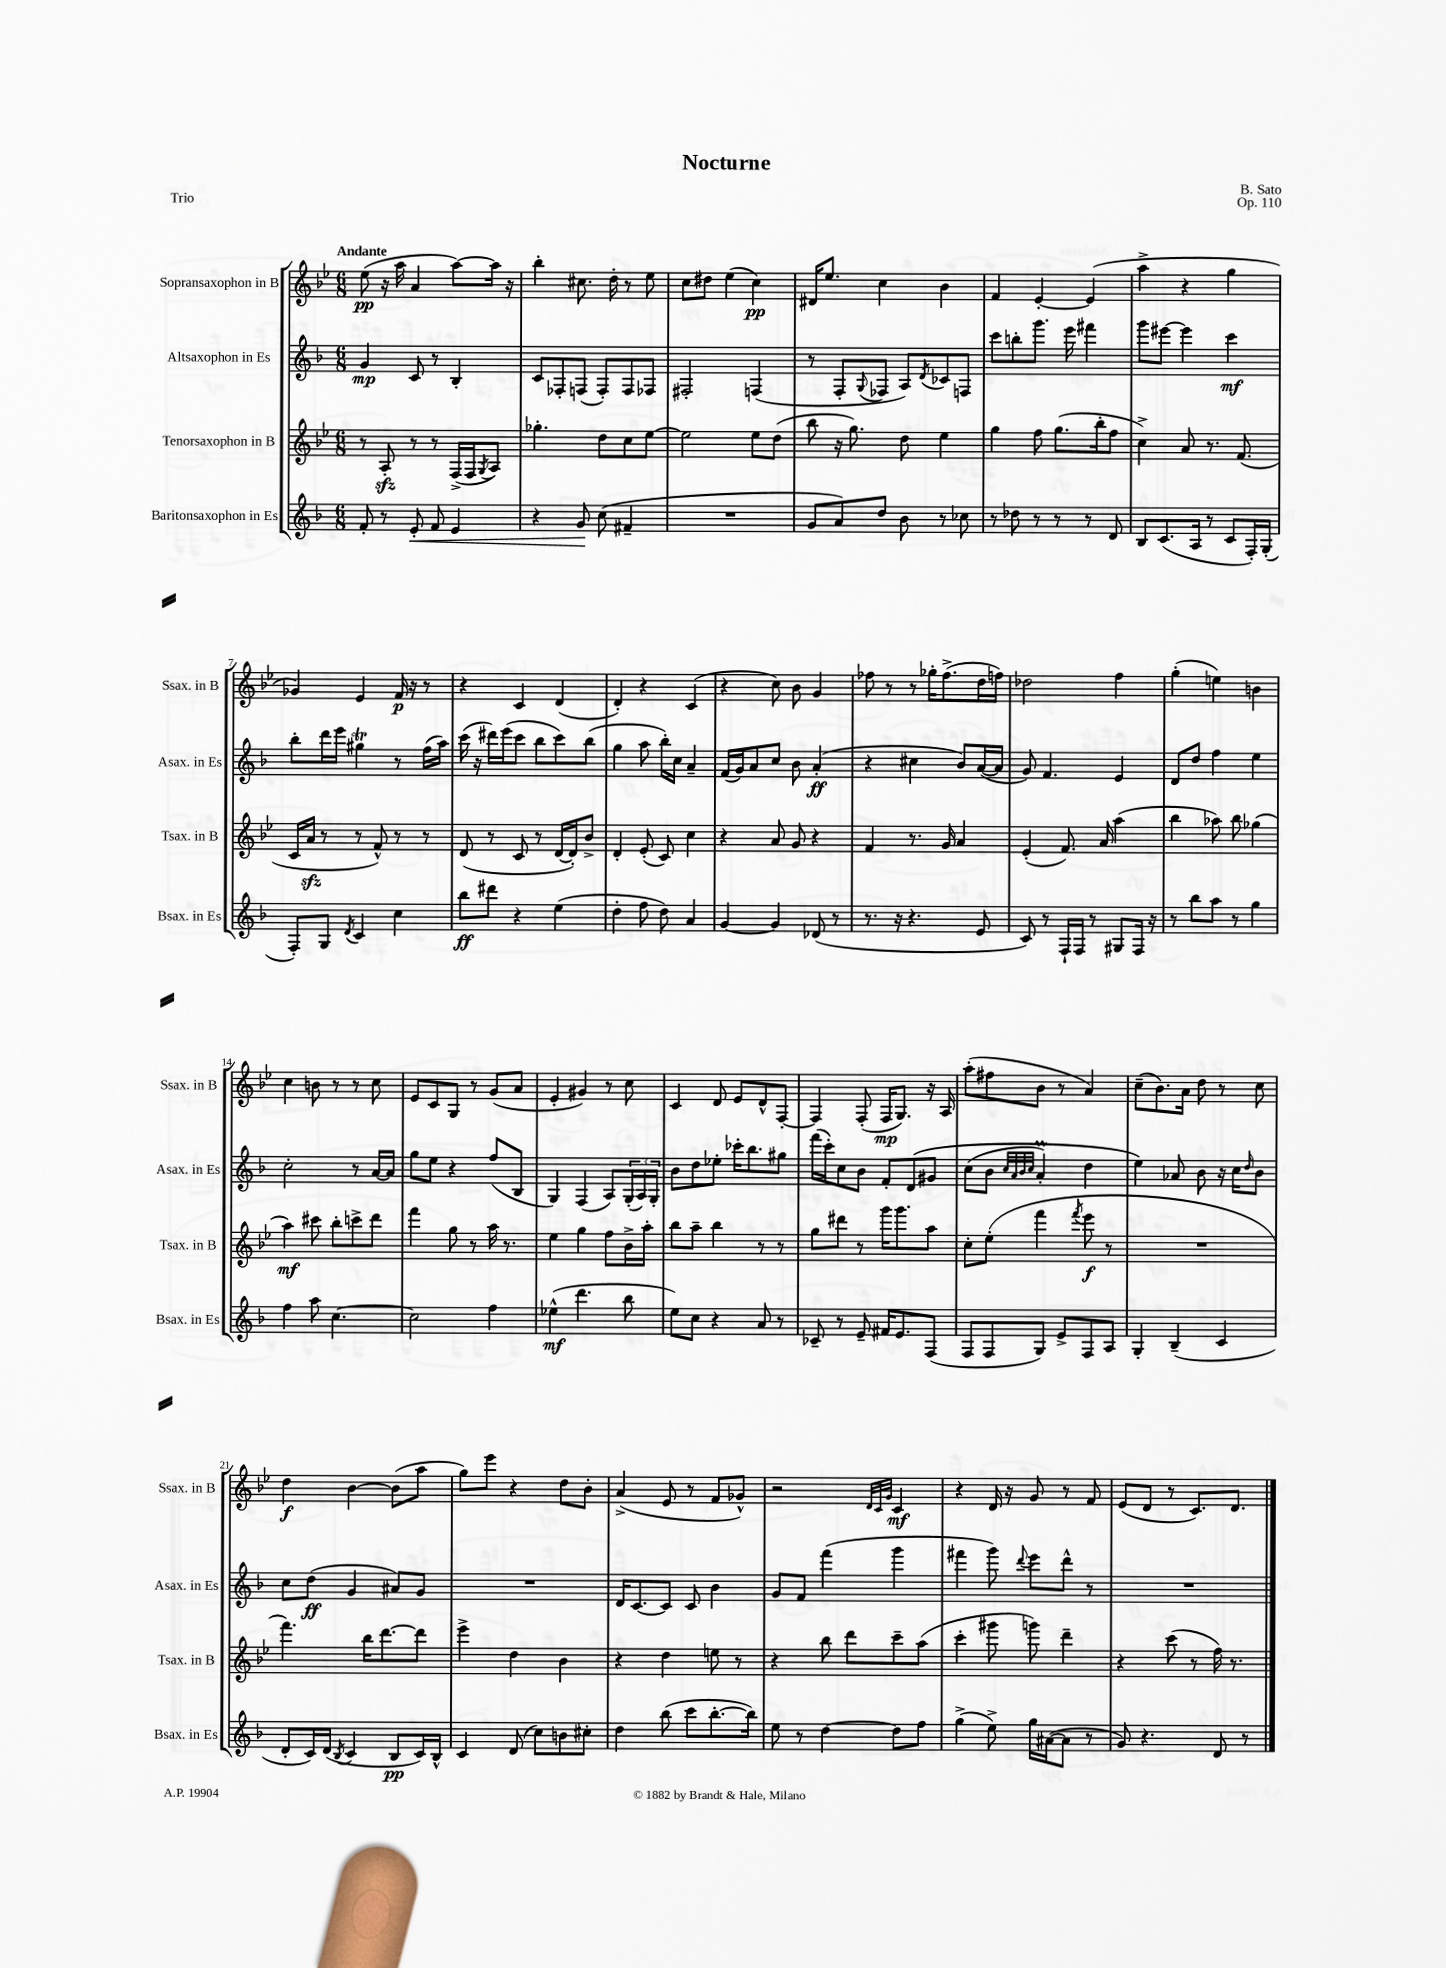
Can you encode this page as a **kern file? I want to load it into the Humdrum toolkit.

**kern	**kern	**kern	**kern
*staff4	*staff3	*staff2	*staff1
*clefG2	*clefG2	*clefG2	*clefG2
*k[b-]	*k[b-e-]	*k[b-]	*k[b-e-]
*M6/8	*M6/8	*M6/8	*M6/8
8f'	8r	4g	(8ee-
8r	8A'	.	16r
.	.	.	16aa
8e'	8r	8c	4a
8f	8r	8r	.
4e	(16F^	4B-'	[8aa)
.	16F	.	.
.	8qG	.	.
.	8A)	.	16aa]
.	.	.	16r
=	=	=	=
4r	4.gg-'	8c	4bb-'
.	.	8F-'	.
8g	.	(8F	8.cc#
(8cc	8dd	8F')	.
.	.	.	16dd'
4f#~	8cc	8F	8r
.	[8ee-	8F-	8ee-
=	=	=	=
2.r	2ee-]	2F#'	8cc
.	.	.	8dd#
.	.	.	(4ee-
.	8ee-	(4F	4cc)
.	(8dd	.	.
=	=	=	=
8g	8bb-	8r	16d#
.	.	.	8.ee-
8a)	16r	8F'	.
.	8.gg)	.	.
.	.	8qqG	.
8dd	.	8F-	4cc
8b-	8dd	8A)	.
.	.	8qd	.
8r	4ee-	8c-	4b-
8cc-	.	8F	.
=	=	=	=
8r	4gg	8ccc	4f
8dd-	.	8bb'	.
8r	8ff	8.ggg	[4e-'
8r	(8.gg	.	.
.	.	16eee	.
8r	.	4fff#	(4e-]
.	16bb-'	.	.
8d	8ff	.	.
=	=	=	=
8B-	4cc^)	8ggg	4aa^
(8.c	.	[8eee#	.
.	8a	4eee#]	4r
16A	.	.	.
8r	8.r	.	.
8c	.	4ccc	4gg
.	(8.f	.	.
16F')	.	.	.
(16G'	.	.	.
=	=	=	=
8F')	16c	8bb-'	4g-)
.	16a	.	.
8G	8r	16ddd	.
.	.	16eee	.
8qd	.	.	.
4c	8r	4gg#	4e-
.	8f^^)	.	.
4cc	8r	8r	16f
.	.	.	16r
.	8r	(16ff	8r
.	.	16aa)	.
=	=	=	=
8bb-	(8d	(16ccc	4r
.	.	16r	.
8ddd#	8r	16ddd#)	.
.	.	(16eee	.
4r	8c	8ccc	4c
.	8r	8bb-	.
(4ee	[16d	8ccc)	(4d
.	16d'])	.	.
.	8b-^	(8bb-	.
=	=	=	=
4dd'	4d'	4gg	4d')
8ff	(8e-'	8aa	4r
8dd)	8c)	16bb-')	.
.	.	16cc	.
4a	4cc	4a~	(4c
=	=	=	=
[4g	4r	(16f	4r
.	.	16g)	.
.	.	8a	.
4g]	8a	8cc	8cc)
.	8g	8b-	8b-
(8d-	4r	(4a'	4g
8r	.	.	.
=	=	=	=
8.r	4f	4r	8ff-
.	.	.	8r
16r	.	.	.
4.r	8.r	4cc#	8r
.	.	.	16gg-'
.	16g	.	(8.ff-^
.	4a	8b-)	.
8e	.	([16a	16dd
.	.	16a]	16ff)
=	=	=	=
8c)	(4e-'	8g)	2dd-
8r	.	4.f	.
16F`	8.f)	.	.
16F	.	.	.
8r	.	.	.
.	16a	.	.
8G#	(4aa	4e	4ff
16F	.	.	.
16r	.	.	.
=	=	=	=
8r	4bb-	8d	(4gg'
8bb-	.	8dd	.
8aa	8aa-)	4ff	4ee)
8r	8bb-	.	.
4gg	(4gg-	4ee	4b
=	=	=	=
4ff	4aa)	2cc'	4cc
8aa	8ccc#	.	8b
[4.cc	8bb-'	.	8r
.	8ccc^	8r	8r
.	8ddd	[16a	8cc
.	.	16a]	.
=	=	=	=
2cc]	4fff	8gg	8e-
.	.	8ee	8c
.	8gg	4r	8G
.	8r	.	8r
4ff	16aa	(8ff	(8g
.	8.r	.	.
.	.	8B-	8a
=	=	=	=
(4ee-^^	4ee-	4G)	4e-'
4.ddd	4gg	(4F	4g#)
.	8ff	8A)	8r
8bb-	16b-^	(24G'	8cc
.	.	24A)	.
.	16aa'	.	.
.	.	24G'	.
=	=	=	=
8ee)	8bb-	8b-	4c
8cc	8aa~	8dd	.
4r	4bb-	8ee-'	8d
.	.	16ccc-'	8e-
.	.	8.bb-	.
8a	8r	.	8d^^
8r	8r	8gg#	[8F'
=	=	=	=
8c-~	8gg	(16fff	4F]
.	.	16ccc')	.
8r	8ddd#	8cc	.
8e~	8r	8b-	(8F'
16f#	16ggg	8f'	16F
8.e	8.ggg	.	8.G)
.	.	&(8d	.
(8F	8aa	8g#	16r
.	.	.	16A
=	=	=	=
8F	8cc'	(8cc	(8aa'
8F	(8ee-'	8b-	8ff#
.	.	32qqcc	.
.	.	32qqa	.
.	.	32qqb-	.
.	.	32qqcc	.
8G)	4fff	4a')	8b-
8e^	.	.	8r
.	8qfff	.	.
8F	8eee-	4dd	4a)
8A	8r	.	.
=	=	=	=
4G'	2.r	4ee&)	(8cc~
.	.	.	8.b-)
(4B-~	.	8a-	.
.	.	.	16a
.	.	8b-	8dd
4c	.	16r	8r
.	.	16cc	.
.	.	16qqdd	.
.	.	8b-	8cc
=	=	=	=
8d'	4.fff)	8cc	4dd
16c)	.	(8dd	.
(16d	.	.	.
8qB-	.	.	.
4c	.	4g	[4b-
.	16bb-	.	.
.	[8.ddd	.	.
8B-	.	8a#)	(8b-]
16c)	8ddd]	8g	8aa
16B-^^	.	.	.
=	=	=	=
4c	4eee-^	2.r	8gg)
.	.	.	8eee-
(8d	4dd	.	4r
8cc)	.	.	.
8b	4b-	.	8dd
8cc#'	.	.	8b-'
=	=	=	=
4dd	4r	16d	(4a^
.	.	[8.c	.
(8bb-	4dd	8c]	8e-
8ccc	.	8c	8r
[8.bb-'	8ee	4b-	8f
.	8r	.	8g-^^)
16bb-])	.	.	.
=	=	=	=
8ee	4r	8g	2r
8r	.	8f	.
[4dd	8bb-	(4fff	.
.	8ddd	.	.
.	.	.	32qqd
.	.	.	32qqc
.	.	.	32qqg
8dd]	8ccc~	4ggg	4c
8ff	(8aa	.	.
=	=	=	=
(4gg^	4ccc'	4fff#	4r
8ee^)	8ggg#	8ggg)	16d
.	.	.	16r
.	.	8qqddd	.
16gg	8ggg)	8eee	8g
([16a#	.	.	.
8a#]	4ddd~	8ddd^^	8r
8r	.	8r	8f
=	=	=	=
8g)	4r	2.r	(8e-
4.r	.	.	8d
.	(8ccc	.	8r
.	8r	.	8.c)
8d	16ff)	.	.
.	8.r	.	8.d
8r	.	.	.
==	==	==	==
*-	*-	*-	*-
